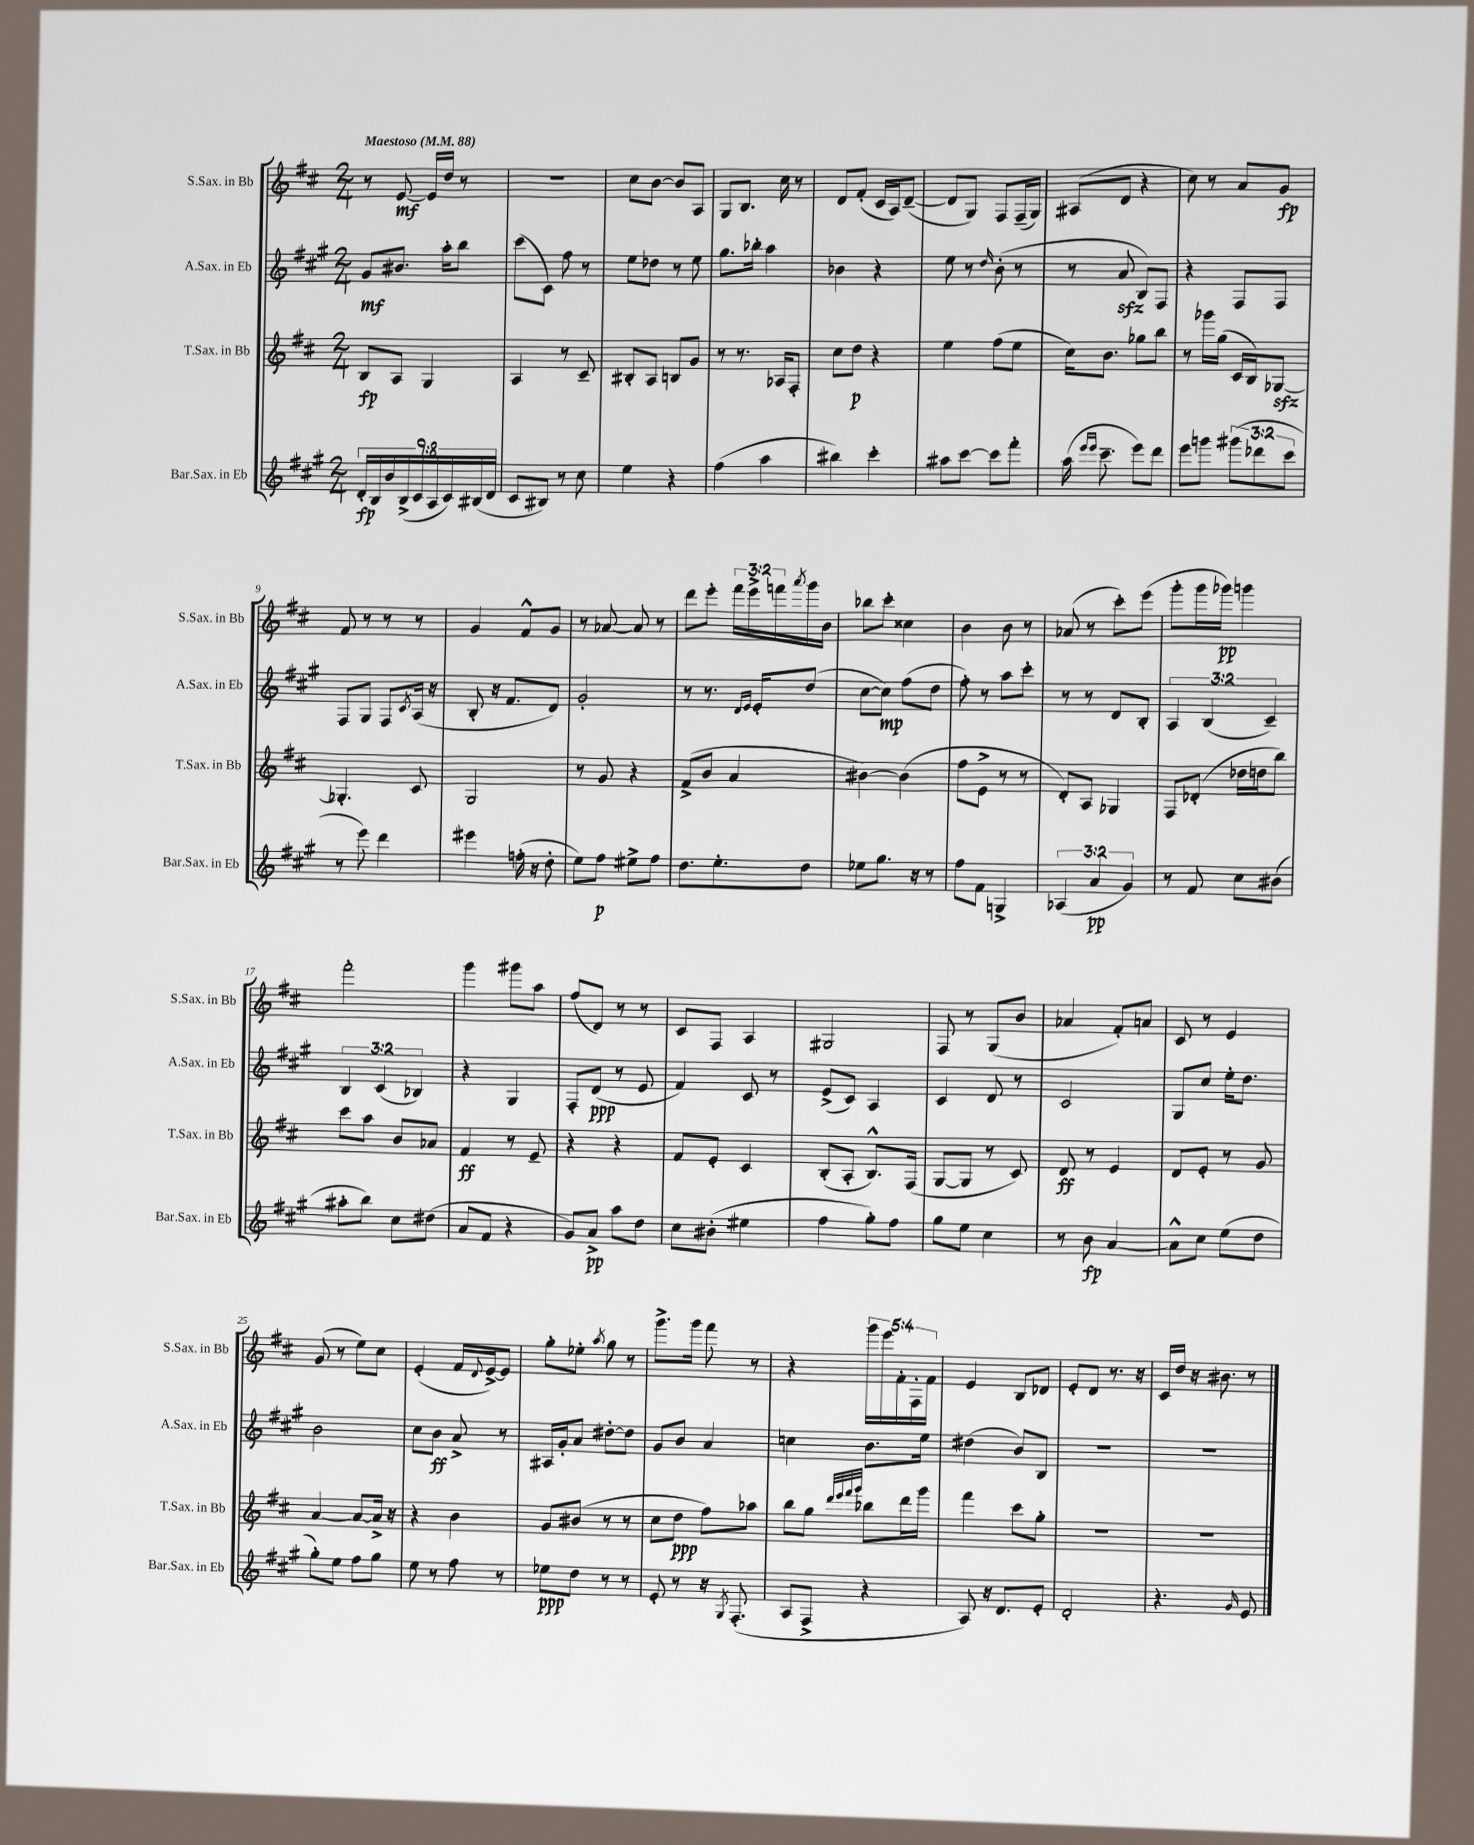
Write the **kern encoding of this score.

**kern	**kern	**kern	**kern
*staff4	*staff3	*staff2	*staff1
*clefG2	*clefG2	*clefG2	*clefG2
*k[f#c#g#]	*k[f#c#]	*k[f#c#g#]	*k[f#c#]
*M2/4	*M2/4	*M2/4	*M2/4
*MM88	*MM88	*MM88	*MM88
18d'/LL	8B/L	8g#/L	8r
18B/	.	.	.
18b/	.	.	.
.	8A/J	8.b#/J	[8e/
(18B^/	.	.	.
18c#/	.	.	.
.	4G/	.	16e/]LL
18A/	.	.	.
.	.	16aa'\LK	16dd/JJ
18c#/)	.	.	.
.	.	8bb\J	8r
(18B#/	.	.	.
18d/JJ	.	.	.
=	=	=	=
8c#/L	4A/	(8ccc#\L	2r
8B#/J)	.	8c#\J)	.
8r	8r	8ff#\	.
8cc#\	8c#~/	8r	.
=	=	=	=
4ee\	8B#'/L	8ee\L	8cc#\L
.	8A/J	8dd-\J	[8b\J
4r	8B/L	8r	8b/]L
.	8g/J	8ee\	8A/J
=	=	=	=
(4ff#\	8r	8.gg#\L	8G/L
.	8.r	.	8.B/J
.	.	16bb-'\Jk	.
4aa\	.	4aa\	.
.	16A-/LK	.	16cc#\
.	8F#'/J	.	8r
=	=	=	=
4bb#\)	8cc#\L	4b-\	8d/L
.	8dd\J	.	(8f#'/J
4ccc#'\	4r	4r	16c#/LL
.	.	.	16A/J)
.	.	.	([8d~/J
=	=	=	=
8aa#\L	4ee\	8ee\	8d/]L
[8ccc#\J	.	8r	8G/J)
.	.	16qqdd/	.
8ccc#\]L	(8ff#\L	(8b'\	8F#/L
8fff#'\J	8ee\J	8r	(16F#~/L
.	.	.	16G/JJ)
=	=	=	=
(16aa\	16cc#\LK)	8r	(8A#/L
16qqeee/LL	.	.	.
16qqeee/JJ	.	.	.
8.ccc#~\	8.b\J	.	.
.	.	8a/	8d/J
8eee\L)	8gg-\L	8B/L)	4r
8ddd\J	8bb\J	8F#/J	.
=	=	=	=
8eee\L	8r	4r	8cc#\)
8ggg\J	16ggg-\LL	.	8r
.	(16gg\JJ	.	.
(12ggg#\L	16c#/LL	8F#/L	8a/L
.	16B/J)	.	.
12ddd-\	.	.	.
.	[8G-/J	8F#/J	8g/J
12ccc#\J	.	.	.
=	=	=	=
8r	4.G-'/]	8F#/L	8f#/
8eee\)	.	8G#/J	8r
4ddd\	.	8F#/L	8r
.	.	8qc#/	.
.	8c#/	(16A/Jk	8r
.	.	16r	.
=	=	=	=
4eee#\	2G/	8B'/	4g/
.	.	16r	.
.	.	8.f#/L	.
(16ff'\	.	.	8f#^^/L
16r	.	.	.
8dd'\	.	8d/J)	8g/J
=	=	=	=
8ee\L)	8r	2g#'/	8r
8ff#\J	8g/	.	[8a-/
8ee#^\L	4r	.	8a-/]
8ff#\J	.	.	8r
=	=	=	=
8.dd\L	(8f#^/L	8r	8ddd\L
.	8b/J	8.r	8eee'\J
8.ee'\	.	.	.
.	4a/	.	24fff#\LL
.	.	.	24eee^\
.	.	16qqd/LL	.
.	.	16qqe/JJ	.
.	.	16e'/LK	.
.	.	.	24fff\
.	.	.	8qaaa/
8dd\J	.	(8dd/J	16ggg\
.	.	.	16b\JJ
=	=	=	=
8ee-\L	[4b#\)	[8cc#\L	8bb-\L
8.gg#\J	.	8cc#\]J)	8ccc#'\J
.	(4b#\]	(8ff#\L	4cc##\
16r	.	.	.
8r	.	8dd\J	.
=	=	=	=
8ff#\L	8ff#\L	8ff#'\)	4b\
8f#\J	8e^\J	8r	.
4G^/	8r	8aa\L	8b\
.	8r	8ccc#'\J	8r
=	=	=	=
(6A-/	8d'/L)	8r	(8a-/
.	8A/J	8r	8r
6a/	.	.	.
.	4G-/	8d/L	8ccc#'\L)
6g#/)	.	.	.
.	.	8B'/J	(8eee\J
=	=	=	=
8r	8F#/L	6A/	8ggg'\L
8f#/	(8d-'/J	.	16ggg\L
.	.	(6B/	.
.	.	.	16ggg-\JJ)
8cc#\L	16dd-\LL	.	4ggg\
.	16dd\J	.	.
.	.	6c#~/)	.
(8b#\J	8bb\J)	.	.
=	=	=	=
8aa#'\L	8ccc#\L	6B/	2fff#'\
8bb\J)	8aa\J	.	.
.	.	(6c#/	.
8cc#\L	8b/L	.	.
.	.	6B-/)	.
(8dd#\J	8a-/J	.	.
=	=	=	=
8a/L	4f#/	4r	4ggg\
8f#/J	.	.	.
4r	8r	4G#/	8ggg#\L
.	8e~/	.	8aa\J
=	=	=	=
8g#/L)	4r	8F#'/L	(8ff#/L
8a^/J	.	(8d/J	8d/J)
8aa\L	4r	8r	8r
8dd\J	.	8e/	8r
=	=	=	=
8cc#\L	8f#/L	4f#/)	8c#/L
(8b#'\J	8e'/J	.	8F#/J
4ee#\	4c#/	8c#/	4A/
.	.	8r	.
=	=	=	=
4ff#\	(8B'/L	(8e^/L	2G#/
.	8A'/J	8c#/J)	.
8gg#'\L)	8.B^^/L)	4A/	.
8ff#\J	.	.	.
.	(16F#/Jk	.	.
=	=	=	=
8gg#\L	[8G/L	4c#/	8F#/
8ee\J	8G/]J	.	8r
4cc#\	8r	8d/	(8G/L
.	8c#/)	8r	8b/J
=	=	=	=
8r	8d/	2c#/	4a-/
8b\	8r	.	.
[4a/	4e/	.	8f#'/L)
.	.	.	8a/J
=	=	=	=
8a^^\]L	8d/L	8G#/L	8c#/
8cc#\J	8e'/J	8cc#/J	8r
(8ee\L	8r	16ee'\LK	4e/
.	.	8.dd\J	.
8dd\J	8g/	.	.
=	=	=	=
8gg#'\L)	[4a/	2b\	(8g/
8ee\J	.	.	8r
8ff#\L	8a/_L	.	8ee\L)
8gg#\J	16a^/]Jk	.	8cc#\J
.	16r	.	.
=	=	=	=
8ee\	4r	8cc#\L	(4e'/
8r	.	8b\J	.
8ff#\	4b\	8a^/	16f#/LL
.	.	.	8qqd/
.	.	.	[16e^/J)
8r	.	8r	8e/]J
=	=	=	=
8ee-\L	8g/L	16A#/LL	8gg'\L
.	.	16g#'/J	.
8dd\J	(8b#/J	8a/J	8ee-'\J
.	.	.	8qaa/
8r	8r	[8dd#'\L	8gg\
8r	8r	8dd#\]J	8r
=	=	=	=
8e'/	8cc#\L	8g#/L	8.ggg^\L
8r	8dd\J	8b/J	.
.	.	.	16ggg\Jk
16r	8ff#\L)	4a/	8fff#\
8qG#/	.	.	.
(8.F#'/	.	.	.
.	8aa-\J	.	8r
=	=	=	=
8A/L	8bb\L	4cc\	4r
8F#^/J	8gg\J	.	.
.	32qqddd/LLL	.	.
.	32qqeee/	.	.
.	32qqfff#/	.	.
.	32qqggg/JJJ	.	.
4r	8bb-\L	8.b\L	20ggg\LL
.	.	.	20eee\
.	.	.	20f#'\
.	16ddd\L	.	.
.	.	.	20F#'\
.	16ggg\JJ	16ee\Jk	.
.	.	.	20f#\JJ
=	=	=	=
8A/)	4fff#\	(4dd#\	4e/
16r	.	.	.
8.d/L	.	.	.
.	8ccc#\L	8b/L)	8B/L
8e'/J	8gg'\J	8B/J	8d-/J
=	=	=	=
2d'/	2r	2r	8e'/L
.	.	.	8d/J
.	.	.	8.r
.	.	.	16r
=	=	=	=
4.r	2r	2r	16c#/LL
.	.	.	16dd/JJ
.	.	.	16r
.	.	.	8.b#\
16qqg#/	.	.	.
8e/	.	.	8r
==	==	==	==
*-	*-	*-	*-
